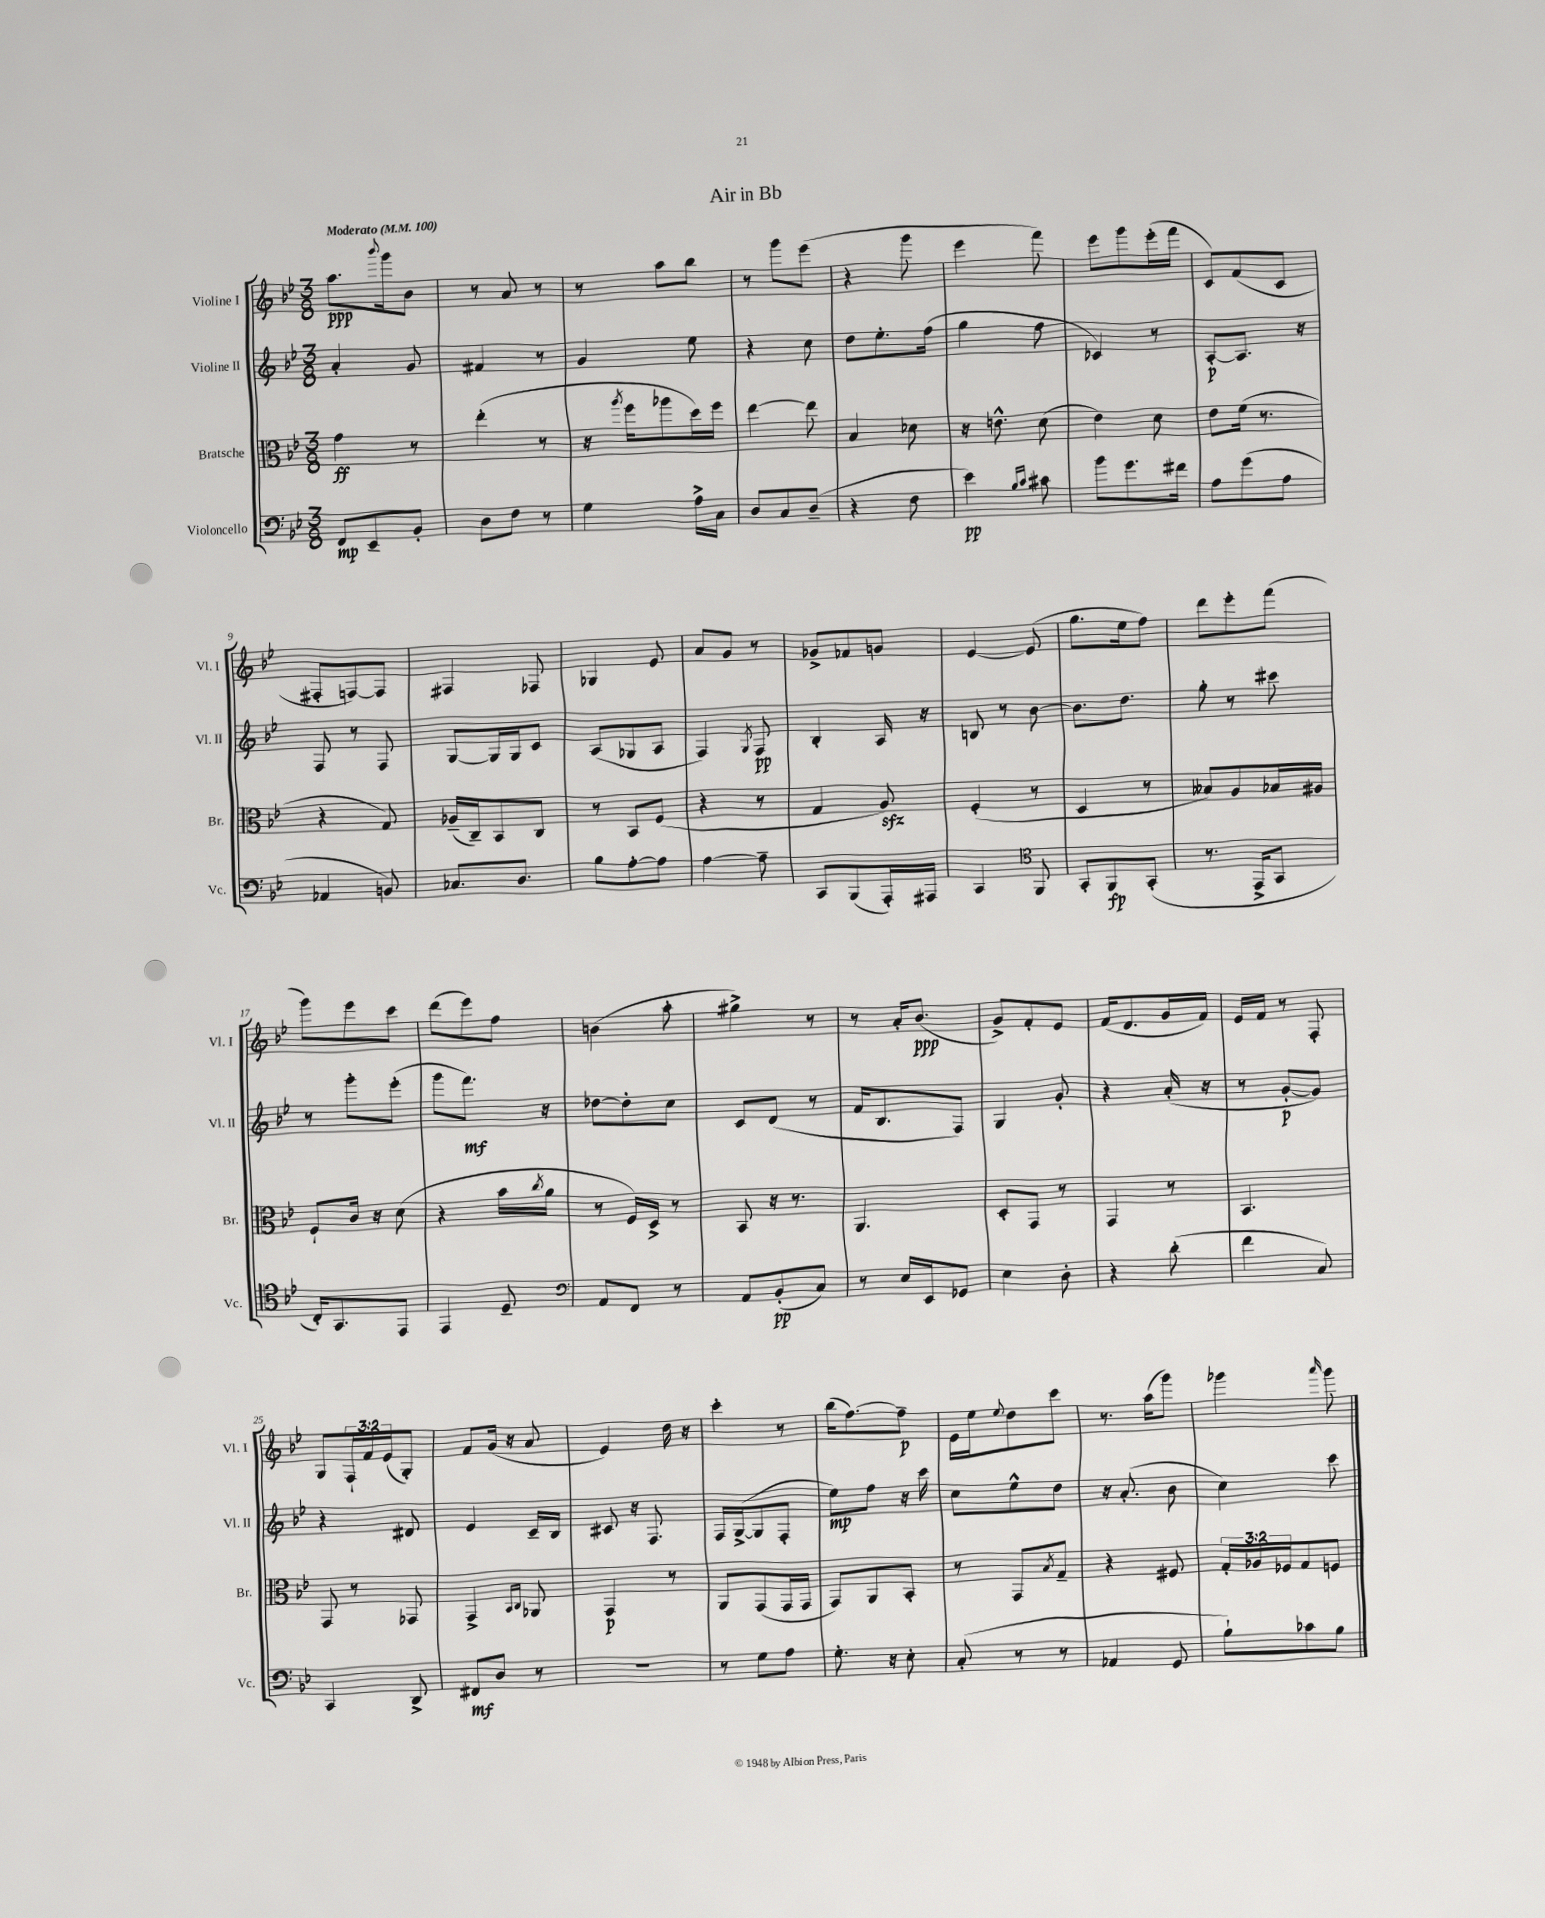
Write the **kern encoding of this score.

**kern	**dynam	**kern	**dynam	**kern	**dynam	**kern	**dynam
*part4	*part4	*part3	*part3	*part2	*part2	*part1	*part1
*staff4	*staff4	*staff3	*staff3	*staff2	*staff2	*staff1	*staff1
*I"Violoncello	*	*I"Bratsche	*	*I"Violine II	*	*I"Violine I	*
*I'Vc.	*	*I'Br.	*	*I'Vl. II	*	*I'Vl. I	*
*clefF4	*	*clefC3	*	*clefG2	*	*clefG2	*
*k[b-e-]	*	*k[b-e-]	*	*k[b-e-]	*	*k[b-e-]	*
*M3/8	*	*M3/8	*	*M3/8	*	*M3/8	*
*MM100	*	*MM100	*	*MM100	*	*MM100	*
=1	=1	=1	=1	=1	=1	=1	=1
!	!	!	!	!	!	!LO:TX:a:B:t=Moderato	!
8FF/L	mp	4g\	ff	4a'/	.	8.aa\L	ppp
8EE-~/	.	.	.	.	.	.	.
.	.	.	.	.	.	8qqbbb-/	.
.	.	.	.	.	.	16ggg\k	.
8BB-'/J	.	8r	.	8g/	.	8b-\J	.
=2	=2	=2	=2	=2	=2	=2	=2
8D\L	.	(4ee-'\	.	4f#X/	.	8r	.
8F\J	.	.	.	.	.	8a/	.
8r	.	8r	.	8r	.	8r	.
=3	=3	=3	=3	=3	=3	=3	=3
4G\	.	16r	.	4g/	.	8r	.
.	.	8qaa/	.	.	.	.	.
.	.	16ff\KL	.	.	.	.	.
.	.	8aa-X\	.	.	.	8aa\L	.
16A^\LL	.	16dd\L)	.	8ee-\	.	8bb-\J	.
16C\JJ	.	16ff\JJ	.	.	.	.	.
=4	=4	=4	=4	=4	=4	=4	=4
8D/L	.	[4ee-\	.	4r	.	8r	.
8C/	.	.	.	.	.	8ggg\L	.
(8D~/J	.	8ee-\]	.	8cc\	.	(8eee-\J	.
=5	=5	=5	=5	=5	=5	=5	=5
4r	.	4B-/	.	8dd\L	.	4r	.
.	.	.	.	8.ee-'\	.	.	.
8F\	.	8d-X\	.	.	.	8ggg\	.
.	.	.	.	(16ff\Jk	.	.	.
=6	=6	=6	=6	=6	=6	=6	=6
4e-\)	pp	16r	.	4gg\	.	4eee-\	.
.	.	8.en^^\	.	.	.	.	.
16qqB-/LL	.	.	.	.	.	.	.
16qqc/JJ	.	.	.	.	.	.	.
8c#X\	.	(8d\	.	8ff\	.	8fff\)	.
=7	=7	=7	=7	=7	=7	=7	=7
8b-\L	.	4e-\)	.	4c-X/)	.	8eee-\L	.
8.g\	.	.	.	.	.	8ggg\	.
.	.	8d\	.	8r	.	(16eee-'\L	.
16f#X\Jk	.	.	.	.	.	16fff\JJ	.
=8	=8	=8	=8	=8	=8	=8	=8
8A\L	.	8e-\L	.	[8A'/L	p	8c/L)	.
(8g\	.	(16f\Jk	.	8.A/J]	.	(8f/	.
.	.	8.r	.	.	.	.	.
8A\J	.	.	.	.	.	8c/J	.
.	.	.	.	16r	.	.	.
!!LO:LB:g=z
=9	=9	=9	=9	=9	=9	=9	=9
4AA-X/	.	4r	.	8F/	.	8F#X'/L	.
.	.	.	.	8r	.	[8Fn/)	.
8BBn/)	.	8G/)	.	8F/	.	8F/J]	.
=10	=10	=10	=10	=10	=10	=10	=10
8.C-X/L	.	(16A-X~/LL	.	[8G/L	.	4F#X/	.
.	.	16C~/J)	.	.	.	.	.
.	.	8BB-/	.	16G/L]	.	.	.
8.D/J	.	.	.	16G/J	.	.	.
.	.	8C/J	.	8c/J	.	8F-X/	.
=11	=11	=11	=11	=11	=11	=11	=11
8B-\L	.	8r	.	(8A/L	.	4G-X/	.
[8A'\	.	8BB-/L	.	8G-X/	.	.	.
8A\J]	.	(8F/J	.	8A/J	.	8e-/	.
=12	=12	=12	=12	=12	=12	=12	=12
[4A\	.	4r	.	4F/)	.	8a/L	.
.	.	.	.	.	.	8g/J	.
.	.	.	.	8qG/	.	.	.
8A~\]	.	8r	.	8F/	pp	8r	.
=13	=13	=13	=13	=13	=13	=13	=13
8CC/L	.	4G/	.	4B-'/	.	8g-X^/L	.
(8BBB-/	.	.	.	.	.	8f-X/	.
16AAA'/L)	.	8Azz/)	.	16A/	.	8gn/J	.
16AAA#X/JJ	.	.	.	16r	.	.	.
=14	=14	=14	=14	=14	=14	=14	=14
4CC/	.	(4F'/	.	8Bn/	.	[4e-/	.
.	.	.	.	8r	.	.	.
*clefC4	*	*	*	*	*	*	*
8FF/	.	8r	.	[8b-\	.	(8e-/]	.
=15	=15	=15	=15	=15	=15	=15	=15
8GG'/L	.	4D/	.	8.b-\L]	.	8.gg\L	.
8FF/	fp	.	.	.	.	.	.
.	.	.	.	8.dd\J	.	16ee-\k	.
(8GG'/J	.	8r	.	.	.	8ff\J)	.
=16	=16	=16	=16	=16	=16	=16	=16
8.r	.	8B--X/L)	.	8gg'\	.	8ddd\L	.
.	.	8A/	.	8r	.	8eee-'\	.
16EE-^/KL	.	.	.	.	.	.	.
8GG/J	.	16B-X/L	.	8ccc#X\	.	(8fff\J	.
.	.	16A#X/JJ	.	.	.	.	.
!!LO:LB:g=z
=17	=17	=17	=17	=17	=17	=17	=17
16C'/KL)	.	8F`/L	.	8r	.	8ggg\L)	.
8.GG/	.	.	.	.	.	.	.
.	.	16c/Jk	.	8ggg'\L	.	8eee-\	.
.	.	16r	.	.	.	.	.
8EE-/J	.	(8d\	.	(8eee-'\J	.	8ccc\J	.
=18	=18	=18	=18	=18	=18	=18	=18
4EE-/	.	4r	.	8ggg\L	.	(8ddd\L	.
.	.	.	.	8.fff\J)	mf	8eee-\)	.
8D~/	.	16b-\LL	.	.	.	8ff\J	.
.	.	8qcc/	.	.	.	.	.
.	.	16a\JJ	.	16r	.	.	.
=19	=19	=19	=19	=19	=19	=19	=19
*clefF4	*	*	*	*	*	*	*
8AA/L	.	8r	.	[8dd-X\L	.	(4bn\	.
8FF/J	.	16F/LL)	.	8dd-'\]	.	.	.
.	.	16D^/JJ	.	.	.	.	.
8r	.	8r	.	8cc\J	.	8aa'\	.
=20	=20	=20	=20	=20	=20	=20	=20
8AA/L	.	8BB-/	.	8c/L	.	4gg#X^\)	.
(8BB-'/	pp	16r	.	(8d/J	.	.	.
.	.	8.r	.	.	.	.	.
8C/J)	.	.	.	8r	.	8r	.
=21	=21	=21	=21	=21	=21	=21	=21
8r	.	4.AA/	.	16f/KL	.	8r	.
.	.	.	.	8.B-/	.	.	.
16E-/LL	.	.	.	.	.	16a'/KL	.
16EE-/J	.	.	.	.	.	(8.b-/J	ppp
8GG-X/J	.	.	.	8F/J)	.	.	.
=22	=22	=22	=22	=22	=22	=22	=22
4E-\	.	8D'/L	.	4G/	.	8g^/L)	.
.	.	8GG/J	.	.	.	8f'/	.
8D'\	.	8r	.	8g'/	.	8e-/J	.
=23	=23	=23	=23	=23	=23	=23	=23
4r	.	4GG/	.	4r	.	(16f/KL	.
.	.	.	.	.	.	8.d/	.
(8d'\	.	8r	.	(16a'/	.	16g/L	.
.	.	.	.	16r	.	16f/JJ)	.
=24	=24	=24	=24	=24	=24	=24	=24
4f\	.	4.BB-/	.	8r	.	16e-/LL	.
.	.	.	.	.	.	16f/JJ	.
.	.	.	.	[8g'/L	p	8r	.
8C/)	.	.	.	8g/J])	.	8F'/	.
!!LO:LB:g=z
=25	=25	=25	=25	=25	=25	=25	=25
4CC/	.	8GG/	.	4r	.	8G/L	.
.	.	8r	.	.	.	24F`/L	.
.	.	.	.	.	.	24f/	.
.	.	.	.	.	.	(24e-/J	.
8DD^/	.	8GG-X/	.	8d#X/	.	8G'/J)	.
=26	=26	=26	=26	=26	=26	=26	=26
8FF#X/L	mf	4GG^/	.	4e-/	.	8f/L	.
8D/J	.	.	.	.	.	(16g/Jk	.
.	.	.	.	.	.	16r	.
.	.	16qqBB-/LL	.	.	.	.	.
.	.	16qqC/JJ	.	.	.	.	.
8r	.	8AA-X/	.	16c~/LL	.	8a/	.
.	.	.	.	16B-/JJ	.	.	.
=27	=27	=27	=27	=27	=27	=27	=27
4.r	.	4GG/	p	8c#X/	.	4e-/)	.
.	.	.	.	16r	.	.	.
.	.	.	.	8.F/	.	.	.
.	.	8r	.	.	.	16dd\	.
.	.	.	.	.	.	16r	.
=28	=28	=28	=28	=28	=28	=28	=28
8r	.	8AA/L	.	16F/LL	.	4ccc'\	.
.	.	.	.	([16G^/J	.	.	.
8G\L	.	(8GG/	.	8G/]	.	.	.
8A\J	.	16GG/L	.	8F'/J	.	8r	.
.	.	16GG/JJ	.	.	.	.	.
=29	=29	=29	=29	=29	=29	=29	=29
8.G'\	.	8GG/L)	.	8ee-\L)	mp	(16bb-\KL	.
.	.	.	.	.	.	[8.ff\)	.
.	.	8AA/	.	8ff\J	.	.	.
16r	.	.	.	.	.	.	.
8E-'\	.	8BB-'/J	.	16r	.	8ff~\J]	p
.	.	.	.	16ccc\	.	.	.
=30	=30	=30	=30	=30	=30	=30	=30
(8C'/	.	8r	.	8cc\L	.	16e-\LL	.
.	.	.	.	.	.	16ee-\J	.
.	.	.	.	.	.	8qqee-/	.
8r	.	8GG/L	.	8ee-^^\	.	8dd\	.
.	.	8qB-/	.	.	.	.	.
8r	.	8G~/J	.	8dd\J	.	8ccc\J	.
=31	=31	=31	=31	=31	=31	=31	=31
4AA-X/	.	4r	.	16r	.	8.r	.
.	.	.	.	(8.a'/	.	.	.
.	.	.	.	.	.	(16aa\KL	.
8GG/	.	8F#X/	.	8b-\	.	8ggg\J)	.
=32	=32	=32	=32	=32	=32	=32	=32
8B-`\L)	.	24G'/LL	.	4cc\)	.	4ggg-X\	.
.	.	24A-X/	.	.	.	.	.
.	.	24F-X/J	.	.	.	.	.
8c-X\	.	8G/	.	.	.	.	.
.	.	.	.	.	.	16qqaaa/	.
8B-\J	.	8Fn/J	.	8ccc\	.	8ggg-\	.
==	==	==	==	==	==	==	==
*-	*-	*-	*-	*-	*-	*-	*-
